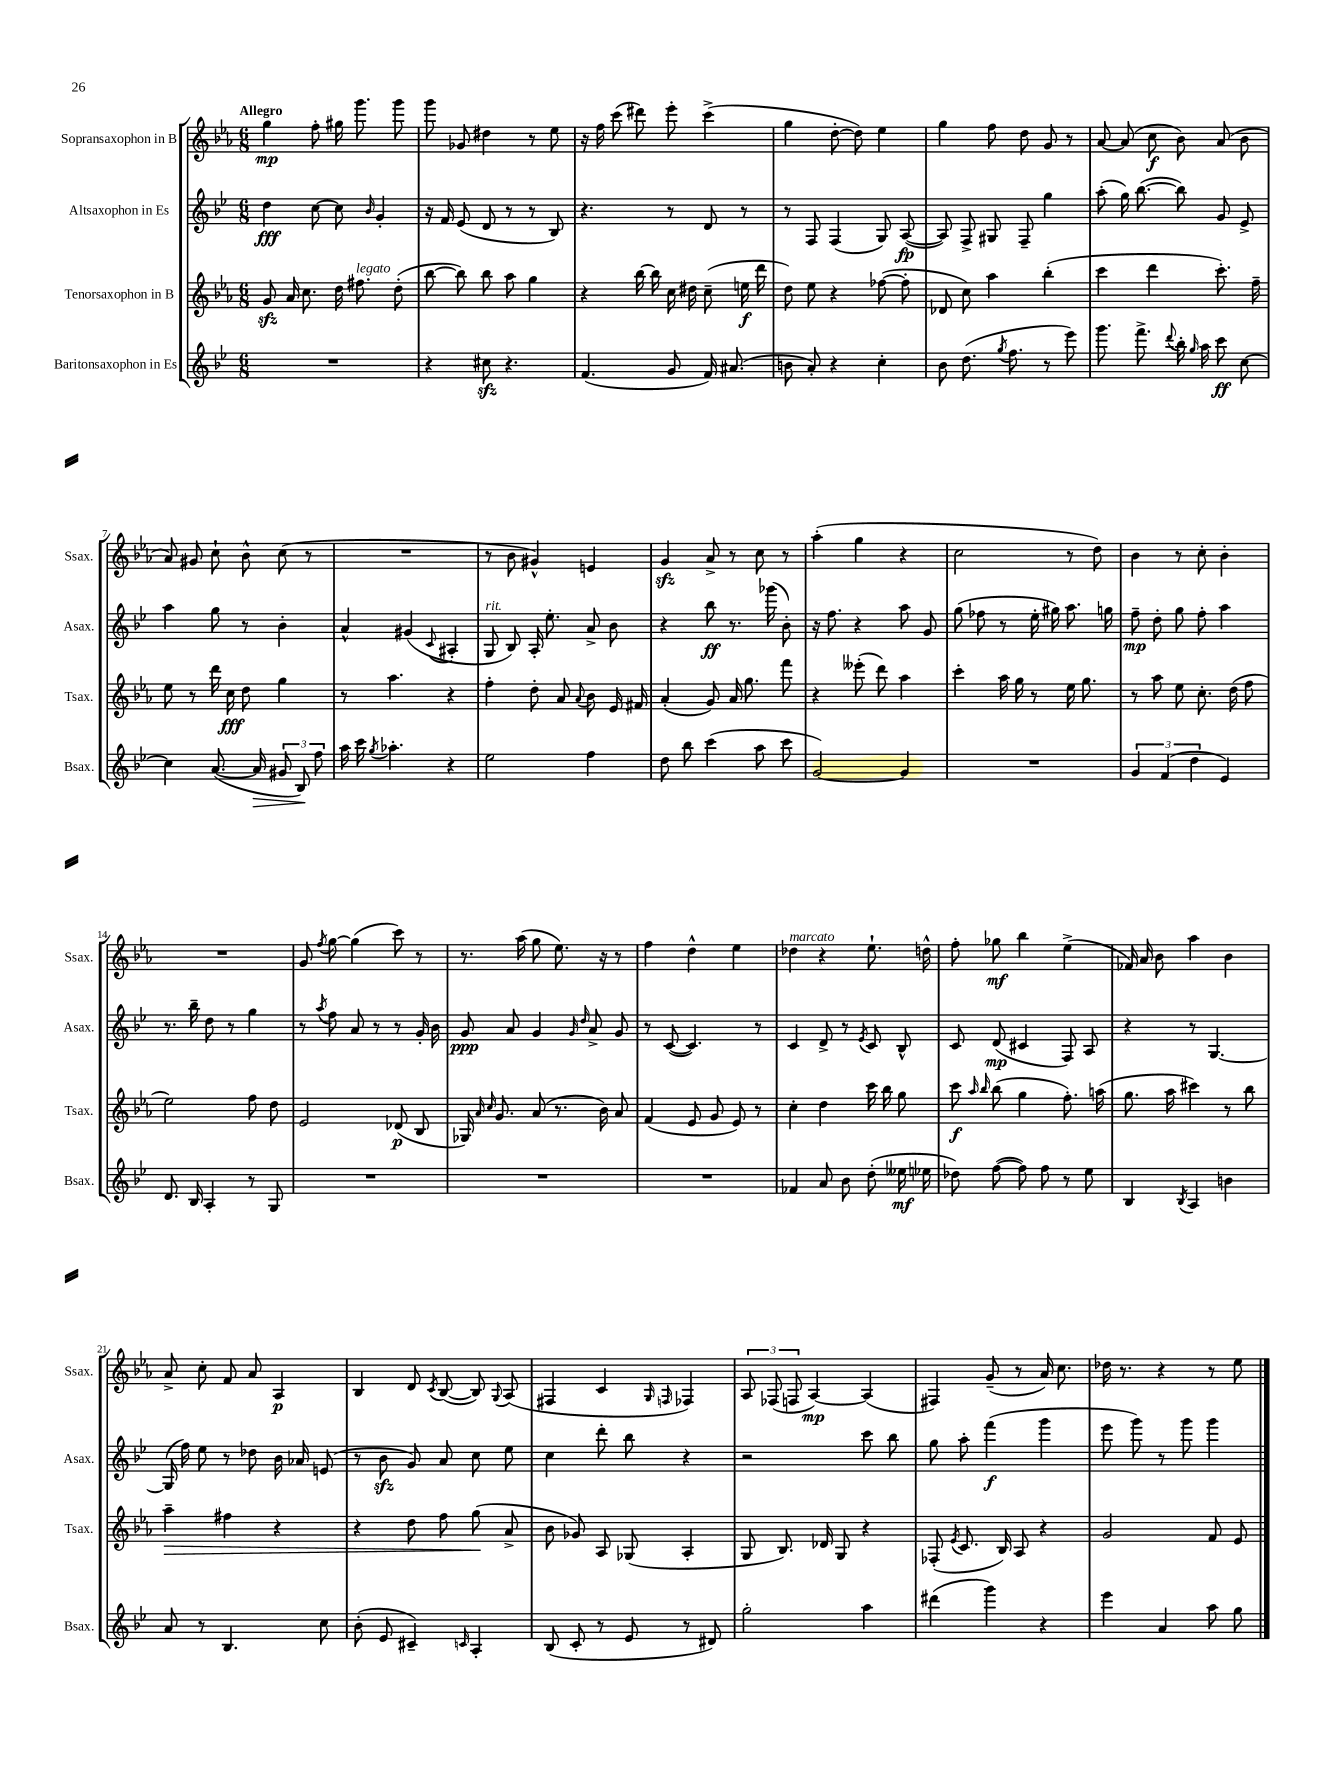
<<
\new StaffGroup <<
\new Staff = "s0" \with { instrumentName = "Sopransaxophon in B" shortInstrumentName = "Ssax." } {
    \clef treble \key ees \major \numericTimeSignature \time 6/8 \tempo "Allegro"
    \autoBeamOff g''4\mp f''8-. gis''16 g'''8. g'''8 |
    g'''8 ges'8 dis''4 r8 ees''8 |
    r16 f''16 c'''8( dis'''8) ees'''8-. c'''4->( |
    g''4 d''8~-. d''8) ees''4 |
    g''4 f''8 d''8 g'8 r8 |
    aes'8~ aes'8( c''8\f bes'8) aes'8( bes'8 |
    aes'8) gis'8 c''8-! bes'8-^ c''8( r8 |
    R2. |
    r8 bes'8 gis'4-^) e'4 |
    g'4\sfz aes'8-> r8 c''8 r8 |
    aes''4-.( g''4 r4 |
    c''2 r8 d''8) |
    bes'4 r8 c''8-. bes'4-. |
    R2. |
    g'8 \acciaccatura { f''8 } g''8~ g''4( c'''8) r8 |
    r8. aes''16( g''8 ees''8.) r16 r8 |
    f''4 d''4-^ ees''4 |
    des''4^\markup { \italic "marcato" } r4 ees''8.-! d''16-^ |
    f''8-. ges''8\mf bes''4 ees''4->( |
    fes'16) aes'16 bes'8 aes''4 bes'4 |
    aes'8-> c''8-. f'8 aes'8 aes4\p |
    bes4 d'8 \acciaccatura { c'8 } bes8~( bes8) \appoggiatura { g8 } aes8( |
    fis4 c'4 \grace { g16 f16 } fes4) |
    \tuplet 3/2 { aes8 fes8( f8 } aes4~\mp) aes4( |
    fis4) g'8--( r8 aes'16) c''8. |
    des''16 r8. r4 r8 ees''8 \bar "|." |
}
\new Staff = "s1" \with { instrumentName = "Altsaxophon in Es" shortInstrumentName = "Asax." } {
    \clef treble \key bes \major \numericTimeSignature \time 6/8
    \autoBeamOff d''4\fff c''8~ c''8 \grace { bes'16 } g'4-. |
    r16 f'16 ees'8( d'8 r8 r8 bes8) |
    r4. r8 d'8 r8 |
    r8 f8 f4( g8) a8~\fp( |
    a8) f8-> gis8 f8-- g''4 |
    a''8-.( g''16) bes''8.~( bes''8) g'8 ees'8-> |
    a''4 g''8 r8 bes'4-. |
    a'4-^ gis'4( \appoggiatura { c'8 } ais4-. |
    g8^\markup { \italic "rit." } bes8) a16-. ees''8.-. a'8-> bes'8 |
    r4 bes''8\ff r8. ges'''16( bes'8-.) |
    r16 f''8. r4 a''8 g'8 |
    g''8( fes''8 r8 ees''16-. gis''16) a''8. g''16 |
    f''8--\mp d''8-. g''8 f''8-. a''4 |
    r8. bes''16-- d''8 r8 g''4 |
    r8 \acciaccatura { a''8 } f''8 a'8 r8 r8 g'16-. bes'16 |
    g'8\ppp a'8 g'4 \grace { g'16 d''16 } a'8-> g'8 |
    r8 c'8~( c'4.) r8 |
    c'4 d'8-> r8 \acciaccatura { ees'8 } c'8 bes8-^ |
    c'8 d'8\mp( cis'4 f8) a8 |
    r4 r8 g4.~ |
    g16( f''16) ees''8 r8 des''8 bes'16 aes'16 e'8( |
    r8 bes'8\sfz g'8) a'8 c''8 ees''8 |
    c''4 d'''8-. bes''8 r4 |
    r2 c'''8 bes''8 |
    g''8 a''8-. f'''4\f( g'''4 |
    ees'''8 g'''8) r8 g'''8 g'''4 \bar "|." |
}
\new Staff = "s2" \with { instrumentName = "Tenorsaxophon in B" shortInstrumentName = "Tsax." } {
    \clef treble \key ees \major \numericTimeSignature \time 6/8
    \autoBeamOff g'8\sfz aes'16 c''8. d''16 fis''8.^\markup { \italic "legato" } d''8-.( |
    bes''8~ bes''8) bes''8 aes''8 g''4 |
    r4 bes''16~ bes''16 c''16 dis''16 c''8--( e''16\f d'''16 |
    d''8) ees''8 r4 fes''8~( fes''8-. |
    des'8 c''8) aes''4 bes''4-.( |
    c'''4 d'''4 c'''8.-.) f''16-- |
    ees''8 r8 d'''16 c''16\fff d''8 g''4 |
    r8 aes''4. r4 |
    f''4-. d''8-. aes'8 \appoggiatura { aes'8 } bes'8 ees'16 fis'16 |
    aes'4-.( g'8) aes'16 g''8. f'''8 |
    r4 eeses'''8-.( d'''8) aes''4 |
    c'''4-. aes''16 g''16 r8 ees''16 g''8. |
    r8 aes''8 ees''8 c''8.-. d''16( f''8 |
    ees''2) f''8 d''8 |
    ees'2 des'8\p( bes8 |
    ges16) \grace { aes'16 c''16 } g'8. aes'8( r8. bes'16) aes'8 |
    f'4( ees'8 g'8 ees'8) r8 |
    c''4-. d''4 c'''16 bes''16 g''8 |
    c'''8\f \grace { aes''16 bes''16 } bes''8( g''4 f''8.-.) a''16( |
    g''8. aes''16 cis'''4) r8 bes''8 |
    aes''4--\> fis''4 r4 |
    r4 d''8 f''8 g''8\!( aes'8-> |
    bes'8 ges'8) aes8 ges8( aes4-. |
    g8 bes8.) des'16 g8 r4 |
    fes8-.( \acciaccatura { ees'8 } c'8. bes16) aes8 r4 |
    g'2 f'8 ees'8 \bar "|." |
}
\new Staff = "s3" \with { instrumentName = "Baritonsaxophon in Es" shortInstrumentName = "Bsax." } {
    \clef treble \key bes \major \numericTimeSignature \time 6/8
    \autoBeamOff R2. |
    r4 cis''8\sfz r4. |
    f'4.( g'8 f'16) ais'8.( |
    b'8 a'8-.) r4 c''4-. |
    bes'8 d''8.( \acciaccatura { g''8 } f''8. r8 ees'''8) |
    g'''8. f'''8.-> \appoggiatura { d'''8 } bes''16-. \grace { g''16 } a''16 c'''8\ff c''8~ |
    c''4 a'8.~( a'16\> \tuplet 3/2 { gis'8 bes8\!) f''8 } |
    a''16 c'''16 \acciaccatura { g''8 } aes''4.-. r4 |
    ees''2 f''4 |
    d''8 bes''8 c'''4( a''8 c'''8 |
    g'2~) g'4 |
    R2. |
    \tuplet 3/2 { g'4 f'4( d''4 } ees'4) |
    d'8. bes16 a4-. r8 g8 |
    R2. |
    R2. |
    R2. |
    fes'4 a'8 bes'8 d''8-.( eeses''16\mf ees''16 |
    des''8) f''8~( f''8) f''8 r8 ees''8 |
    bes4 \acciaccatura { bes8 } a4 b'4 |
    a'8 r8 bes4. c''8 |
    bes'8-.( ees'8 cis'4--) \grace { c'16 } a4-. |
    bes8( c'8-. r8 ees'8 r8 dis'8) |
    g''2-. a''4 |
    dis'''4( g'''4) r4 |
    ees'''4 a'4 a''8 g''8 \bar "|." |
}
>>
>>
